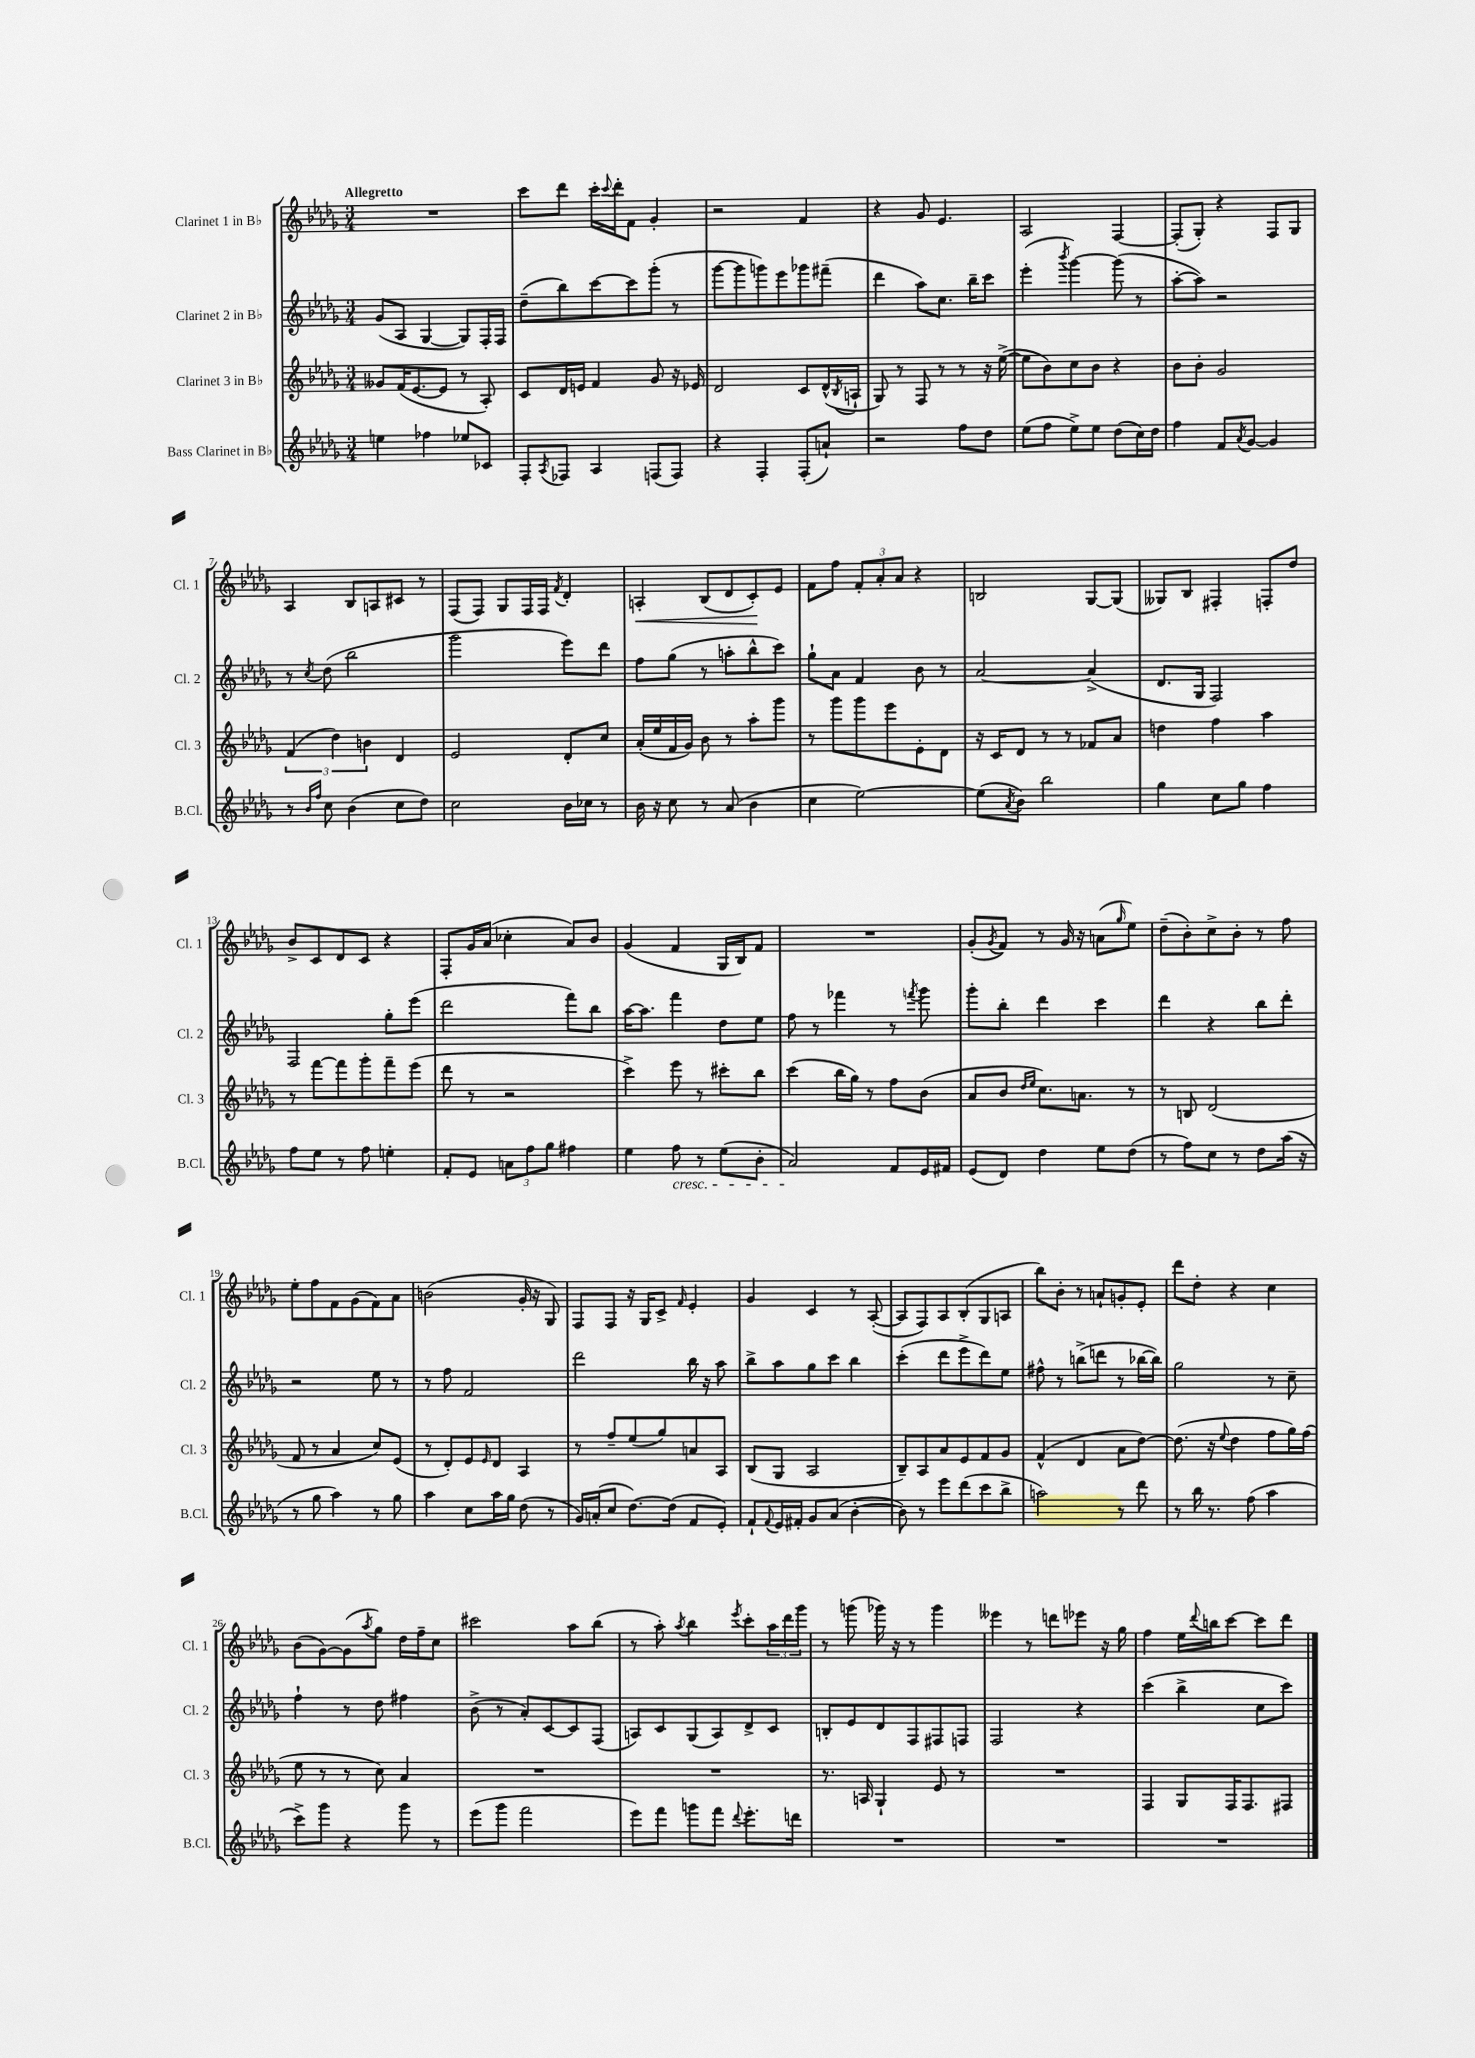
<<
\new StaffGroup <<
\new Staff = "s0" \with { instrumentName = "Clarinet 1 in Bb" shortInstrumentName = "Cl. 1" } {
    \clef treble \key des \major \numericTimeSignature \time 3/4 \tempo "Allegretto"
    R2. |
    c'''8 des'''8 c'''16-. \appoggiatura { c'''8 } des'''16-. f'8 ges'4-. |
    r2 f'4 |
    r4 ges'8 ees'4. |
    aes2 f4~ |
    f8-.( ges8-.) r4 f8 ges8 |
    aes4 bes8 a8 cis'8 r8 |
    f8( f8) ges8 f16 f16 \acciaccatura { f'8 } des'4-. |
    a4-.\< bes8( des'8 c'8-.\!) ees'8 |
    f'8 f''8 \tuplet 3/2 { f'8-. aes'8-. aes'8 } r4 |
    b2 ges8~ ges8( |
    geses8) bes8 fis4-. f8-. des''8 |
    bes'8-> c'8 des'8 c'8 r4 |
    f8-. ges'16 aes'16( ces''4-. aes'8) bes'8 |
    ges'4( f'4 ges16 bes16) f'8 |
    R2. |
    ges'8-.( \acciaccatura { ges'8 } f'8) r8 ges'16 r16 a'8( \grace { ges''16 } ees''8) |
    des''8--( bes'8-.) c''8-> bes'8-. r8 f''8 |
    ees''8-. f''8 f'8 ges'8( f'8) aes'8 |
    b'2( ges'16-. r16 ges8) |
    f8 f8 r16 ges16 c'8-> \grace { f'16 } ees'4-. |
    ges'4 c'4 r8 aes8~-.( |
    aes8 f8) aes8 bes8-.( ges8 a8 |
    bes''8) bes'8-. r8 a'8-! g'8-. ees'8-. |
    des'''8 des''8-. r4 c''4 |
    bes'8( ges'8~) ges'8( \acciaccatura { aes''8 } ges''8) des''16 f''16-- c''8 |
    cis'''2 aes''8 bes''8( |
    r8 aes''8-.) \acciaccatura { aes''8 } bes''4 \acciaccatura { ees'''8 } c'''8-. \tuplet 3/2 { aes''16 des'''16 ges'''16 } |
    r8 g'''8( ges'''16) r16 r8 ges'''4 |
    eeses'''4 r8 d'''8 ees'''8 r16 ges''16 |
    f''4 ees''16 \appoggiatura { des'''8 } b''16 c'''8~ c'''8 des'''8 \bar "|." |
}
\new Staff = "s1" \with { instrumentName = "Clarinet 2 in Bb" shortInstrumentName = "Cl. 2" } {
    \clef treble \key des \major \numericTimeSignature \time 3/4
    ges'8( aes8 ges4~ ges8) f16-. f16 |
    des''8--( bes''8) c'''8~ c'''8 ges'''8-.( r8 |
    ges'''8~ ges'''8 g'''8) ees'''8 ges'''8 fis'''8--( |
    des'''4 aes''8) c''8. bes''16-- c'''8 |
    ees'''4-.( \acciaccatura { bes'''8 } ges'''4~) ges'''8( r8 |
    aes''8~-. aes''8) r2 |
    r8 \acciaccatura { c''8 } des''8( bes''2 |
    ges'''2 ees'''8) des'''8 |
    f''8 ges''8( r8 a''8-. bes''8-^ c'''8) |
    ges''8-! aes'8 f'4 bes'8 r8 |
    aes'2~ aes'4->( |
    des'8. ges16 f2) |
    f2 ges''8-. ees'''8( |
    des'''2 f'''8) bes''8 |
    aes''16~ aes''8. f'''4 des''8 ees''8 |
    f''8 r8 fes'''4 r8 \acciaccatura { f'''8 } ges'''8 |
    ges'''8-. bes''8-. des'''4 c'''4 |
    des'''4 r4 bes''8 des'''8-. |
    r2 ees''8 r8 |
    r8 f''8 f'2 |
    des'''2 bes''16 r16 aes''8 |
    bes''8-> aes''8 ges''8 c'''8 bes''4 |
    c'''4-.( des'''8 ees'''8-> des'''8) ees''8 |
    fis''8-^ r8 b''8->( d'''8 r8 bes''16~ bes''16) |
    ges''2 r8 c''8-- |
    f''4-! r8 des''8 fis''4 |
    bes'8->( r8 aes'8-.) c'8~ c'8 f8( |
    a8) c'8 ges8( a8) des'8-> c'8 |
    b8-. ees'8 des'8 f8 fis8 f8 |
    f2 r4 |
    c'''4( bes''4-> c''8 c'''8) \bar "|." |
}
\new Staff = "s2" \with { instrumentName = "Clarinet 3 in Bb" shortInstrumentName = "Cl. 3" } {
    \clef treble \key des \major \numericTimeSignature \time 3/4
    geses'8 f'16( ees'8.~ ees'8 r8 aes8-.) |
    c'8 des'16 e'16 f'4 ges'8 r16 ees'16 |
    des'2 c'8 des'16-^( \acciaccatura { bes8 } a16-! |
    ges8) r8 f8 r8 r8 r16 ees''16~->( |
    ees''8 bes'8) c''8 bes'8 r4 |
    bes'8 bes'8-. ges'2 |
    \tuplet 3/2 { f'4( des''4) b'4 } des'4 |
    ees'2 des'8-. c''8 |
    aes'16-.( ees''16 f'16 ges'16) bes'8 r8 aes''8-. ges'''8 |
    r8 ges'''8 ges'''8 ees'''8 ees'8-. des'8 |
    r16 c'16 des'8 r8 r8 fes'8 aes'8 |
    d''4 f''4 aes''4 |
    r8 f'''8~ f'''8 ges'''8-. f'''8-- ees'''8( |
    des'''8 r8 r2 |
    c'''4->) ees'''8 r8 cis'''8-. bes''8 |
    c'''4( bes''16 ges''16) r8 f''8 bes'8( |
    aes'8 bes'8 \grace { des''16 ees''16 } c''8.) a'8. r8 |
    r8 b8 des'2( |
    f'8 r8 aes'4 c''8) ees'8( |
    r8 des'8-.) ees'8 \grace { ees'16 } des'8 aes4 |
    r8 f''8-- ees''8( ges''8) a'8 aes8 |
    bes8( ges8 aes2 |
    bes8--) aes8 aes'8 ees'8 f'8 ges'8 |
    f'4-^( des'4 aes'8 des''8~) |
    des''8.( r16 \appoggiatura { ees''8 } des''4 f''8 ges''16) f''16( |
    ees''8 r8 r8 c''8) aes'4 |
    R2. |
    R2. |
    r8. a16 ges4-! ees'8 r8 |
    R2. |
    f4 ges8 f16 f8. fis8 \bar "|." |
}
\new Staff = "s3" \with { instrumentName = "Bass Clarinet in Bb" shortInstrumentName = "B.Cl." } {
    \clef treble \key des \major \numericTimeSignature \time 3/4
    e''4 fes''4 ees''8 ces'8 |
    f8-. \acciaccatura { aes8 } fes8 aes4 f8( f8) |
    r4 f4-. f8-.( a'8-!) |
    r2 f''8 des''8 |
    ees''8( f''8 ees''8->) ees''8 des''8( c''16) des''16 |
    f''4 f'8 \acciaccatura { aes'8 } ges'8~ ges'4 |
    r8 \grace { bes'16 f''16 } c''8 bes'4( c''8 des''8) |
    c''2 bes'16 ces''16 r8 |
    bes'16 r16 c''8 r8 aes'8( bes'4 |
    c''4 ees''2~) |
    ees''8( \acciaccatura { aes'8 } bes'8) bes''2 |
    ges''4 c''8 ges''8 f''4 |
    f''8 ees''8 r8 f''8 e''4-. |
    f'8-. ees'8 \tuplet 3/2 { a'8 f''8 ges''8 } fis''4 |
    ees''4 f''8\cresc r8 ees''8( bes'8-. |
    aes'2\!) f'8 ees'16 fis'16 |
    ees'8( des'8) des''4 ees''8 des''8( |
    r8 f''8) c''8 r8 des''8 aes''16( r16 |
    r8 ges''8 aes''4) r8 ges''8 |
    aes''4 c''8 aes''16 ges''16 des''8( r8 |
    ges'16) a'16-.( c''8 des''8.~) des''16( f'8 ees'8-.) |
    f'8-! \appoggiatura { f'8 } ees'16 fis'16-. ges'8 aes'8( bes'4~-. |
    bes'8) r8 ees'''8 des'''8( c'''8 bes''8-> |
    a''2) r8 des'''8 |
    r8 bes''16 r8. f''8( aes''4 |
    c'''8->) ges'''8 r4 ges'''8 r8 |
    ees'''8( ges'''8 f'''2 |
    ees'''8) f'''8 g'''8 f'''8 \appoggiatura { des'''8 } ees'''8.-. d'''16 |
    R2. |
    R2. |
    R2. \bar "|." |
}
>>
>>
